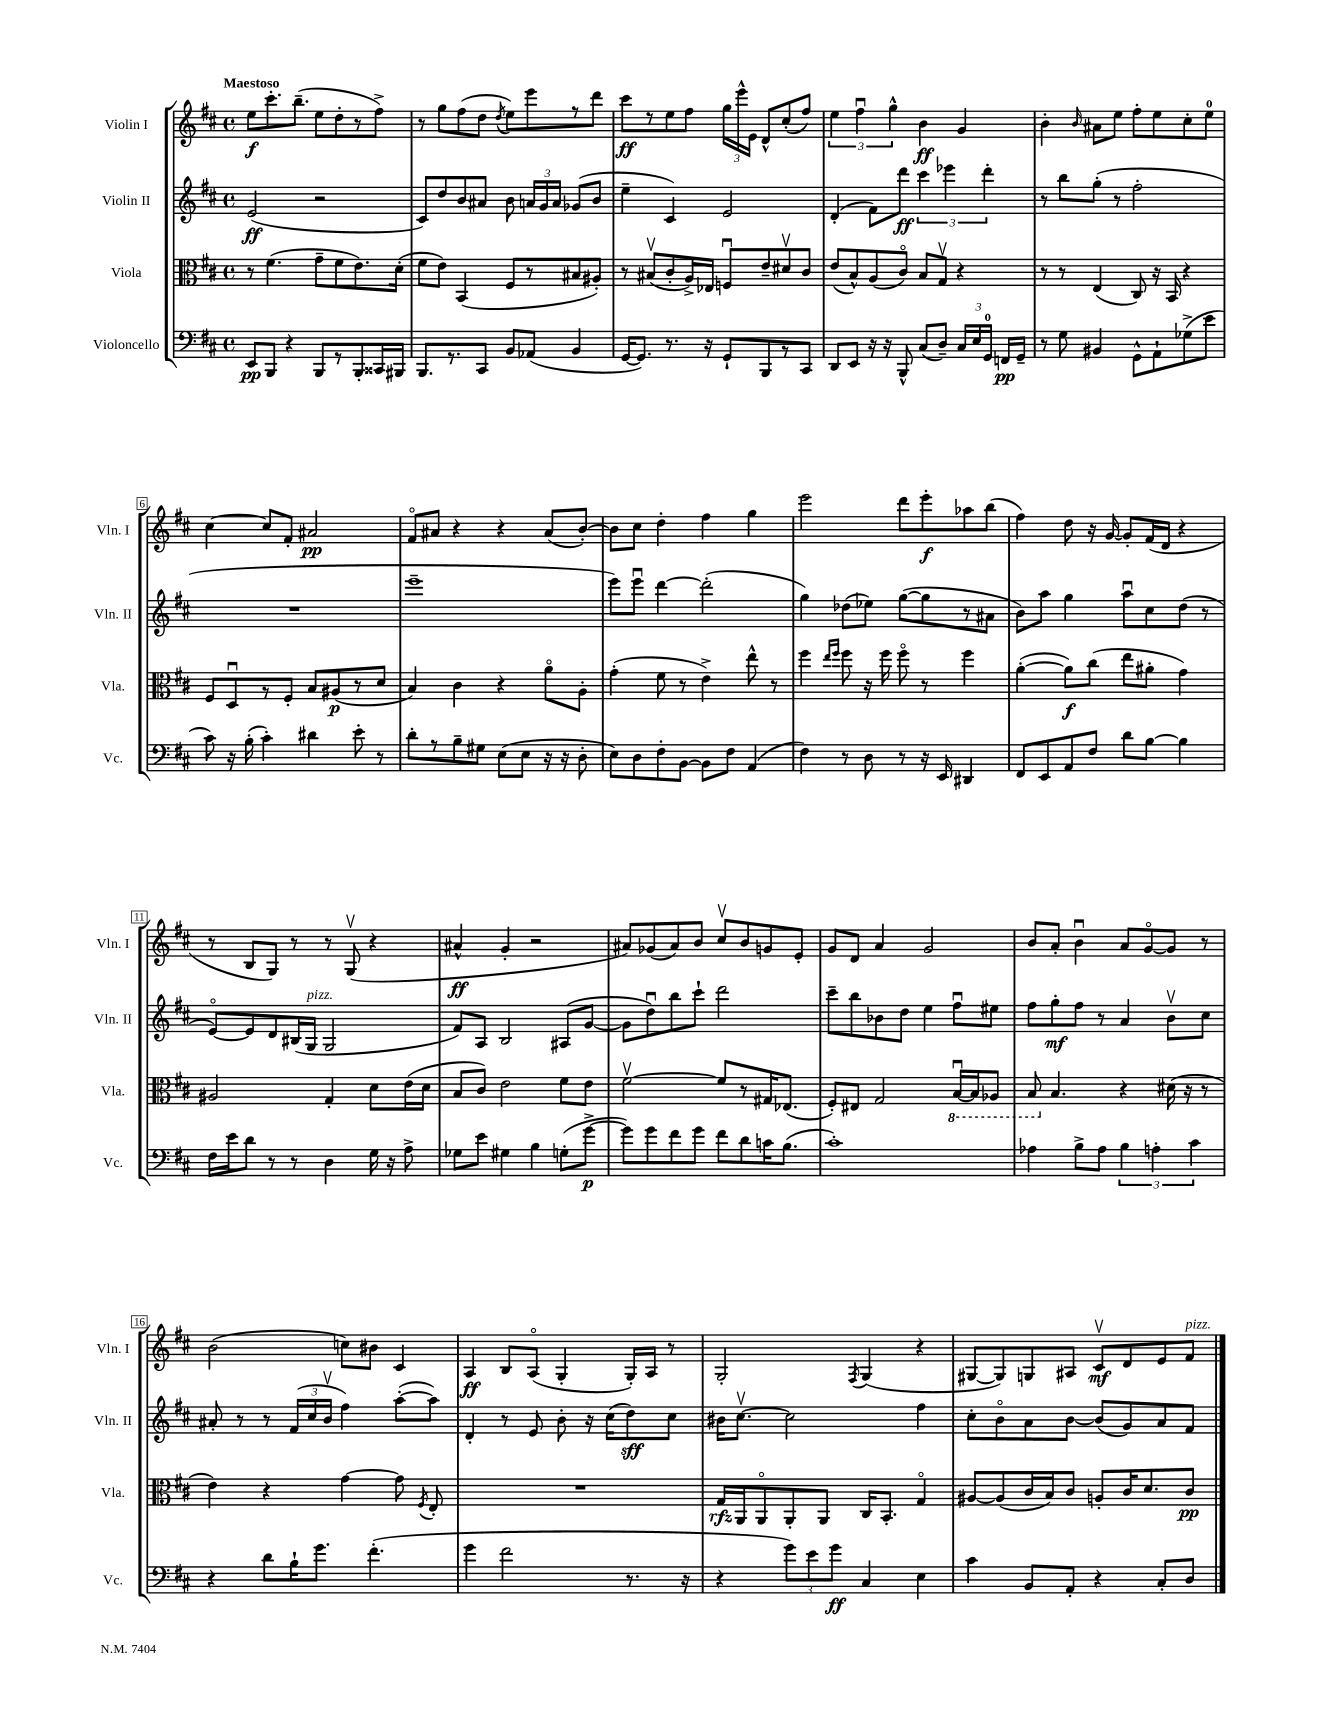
<<
\new StaffGroup <<
\new Staff = "s0" \with { instrumentName = "Violin I" shortInstrumentName = "Vln. I" } {
    \clef treble \key d \major \defaultTimeSignature \time 4/4 \tempo "Maestoso"
    \autoBeamOff e''8[\f cis'''8.-. b''8.]--( e''8[ d''8-. r8 fis''8]->) |
    r8 g''8[ fis''8( d''8] \acciaccatura { d''8 } e''8[) e'''8 r8 d'''8] |
    cis'''8[\ff r8 e''8 fis''8] \tuplet 3/2 { g''16[ e'''16-^ e'16] } d'8[-^ cis''8-.( fis''8]) |
    \tuplet 3/2 { e''4 fis''4\downbow g''4-^ } b'4\ff g'4 |
    b'4-. \grace { b'16 } ais'8[ e''8] fis''8[-. e''8 cis''8-. e''8]-0 |
    cis''4~ cis''8[ fis'8]-. ais'2\pp |
    fis'8[\flageolet ais'8] r4 r4 ais'8[( b'8]~-.) |
    b'8[ cis''8] d''4-. fis''4 g''4 |
    e'''2 d'''8[ e'''8-.\f aes''8 b''8]( |
    fis''4) d''8 r16 g'16~ g'8[-. fis'16( d'16] r4 |
    r8 b8[ g8]) r8 r8 g8\upbow( r4 |
    ais'4-^\ff g'4-. r2 |
    ais'8[) ges'8( ais'8) b'8] cis''8[\upbow b'8 g'8 e'8]-. |
    g'8[ d'8] a'4 g'2 |
    b'8[ a'8]-. b'4\downbow a'8[ g'8~\flageolet g'8] r8 |
    b'2( c''8[) bis'8] cis'4 |
    a4\ff b8[ a8]\flageolet( g4-. g16[-.) a16] r8 |
    g2-. \acciaccatura { fis8 } g4( r4 |
    gis8[~ gis8) g8 ais8] cis'8[\upbow\mf d'8 e'8 fis'8]^\markup { \italic "pizz." } \bar "|." |
}
\new Staff = "s1" \with { instrumentName = "Violin II" shortInstrumentName = "Vln. II" } {
    \clef treble \key d \major \defaultTimeSignature \time 4/4
    \autoBeamOff e'2\ff( r2 |
    cis'8[) d''8 b'8 ais'8] b'8 \tuplet 3/2 { a'16[ g'16 a'16] } ges'8[( b'8] |
    e''4-- cis'4) e'2 |
    d'4-.( fis'8[) d'''8]\ff \tuplet 3/2 { cis'''4 ees'''4 d'''4-. } |
    r8 b''8[ g''8]-.( r8 fis''2-. |
    R1 |
    e'''1-- |
    e'''8[) e'''8]\downbow d'''4~ d'''2-.( |
    g''4) des''8[( ees''8]) g''8[~( g''8 r8 ais'8] |
    b'8[) a''8] g''4 a''8[\downbow cis''8 d''8]( r8 |
    e'8[~\flageolet) e'8 d'8 bis16( g16]^\markup { \italic "pizz." } g2 |
    fis'8[) a8] b2 ais8[( g'8]~ |
    g'8[ d''8\downbow) b''8 cis'''8]-! d'''2 |
    cis'''8[-- b''8 bes'8 d''8] e''4 fis''8[\downbow eis''8] |
    fis''8[ g''8-.\mf fis''8] r8 a'4 b'8[\upbow cis''8] |
    ais'8-. r8 r8 \tuplet 3/2 { fis'16[( cis''16 b'16]\upbow } fis''4) a''8[~-.( a''8]) |
    d'4-. r8 e'8 b'8-. r16 cis''16[( d''8\sff) cis''8] |
    bis'16[ cis''8.]~\upbow cis''2 fis''4 |
    cis''8[-. b'8\flageolet a'8 b'8]~ b'8[( g'8) a'8 fis'8] \bar "|." |
}
\new Staff = "s2" \with { instrumentName = "Viola" shortInstrumentName = "Vla." } {
    \clef alto \key d \major \defaultTimeSignature \time 4/4
    \autoBeamOff r8 fis'4.( g'8[-- fis'8 e'8.) d'16]-.( |
    fis'8[ e'8]) b,4( fis8[ r8 bis8 ais8]-.) |
    r8 bis8[\upbow( cis'8-. a16->) ees16] f8[\downbow e'8-- dis'8\upbow cis'8] |
    e'8[( b8-^) a8( cis'8]\flageolet) b8[ g8]\upbow r4 |
    r8 r8 e4( cis8) r16 b,16 r4 |
    fis8[ d8\downbow r8 fis8]-. b8[ ais8\p( r8 d'8] |
    b4) cis'4 r4 a'8[\flageolet a8]-. |
    g'4-.( fis'8 r8 e'4->) e''8-^ r8 |
    fis''4 \grace { e''16[ fis''16] } fis''8 r16 fis''16 fis''8\flageolet r8 fis''4 |
    a'4~-.( a'8[\f) cis''8]( e''8[ ais'8]-. g'4) |
    ais2 g4-. d'8[ e'16( d'16] |
    b8[ cis'8]) e'2 fis'8[ e'8] |
    fis'2~\upbow fis'8[ r8 gis16 ees8.]( |
    fis8[-.) eis8] g2 \ottava #-1 b,16[~\downbow b,16 aes,8] |
    b,8 \ottava #0 b4. r4 dis'16( r16 r8 |
    e'4) r4 g'4~ g'8 \acciaccatura { fis8 } e8-. |
    R1 |
    g16[\rfz a,16 a,8\flageolet a,8-. a,8] cis16[ b,8.]-. g4\flageolet |
    ais8[~ ais8( cis'16 b16) cis'8] a8[-. cis'16 d'8. cis'8]\pp \bar "|." |
}
\new Staff = "s3" \with { instrumentName = "Violoncello" shortInstrumentName = "Vc." } {
    \clef bass \key d \major \defaultTimeSignature \time 4/4
    \autoBeamOff e,8[\pp b,,8] r4 b,,8[ r8 b,,8-. cisis,16 bis,,16] |
    b,,8.[ r8. cis,8] b,8[ aes,8]( b,4 |
    g,16[~ g,8.]) r8. r16 g,8[-! b,,8 r8 cis,8] |
    d,8[ e,8] r16 r16 b,,8-^ cis8[( d8]--) \tuplet 3/2 { cis16[ e16 g,16]-0 } f,16[\pp g,16]-- |
    r8 g8 bis,4 g,8[-^ a,8-! ges8->( e'8] |
    cis'8) r16 b16-.( cis'4-.) dis'4 e'8-. r8 |
    d'8[-. r8 b8-- gis8] e8[( e8] r16 r16 d8-. |
    e8[) d8 fis8-. b,8]~ b,8[ fis8] a,4( |
    fis4) r8 d8 r8 r16 e,16 dis,4 |
    fis,8[ e,8 a,8 fis8] d'8[ b8]~ b4 |
    fis16[ e'16 d'8] r8 r8 d4 g16 r16 a8-> |
    ges8[ e'8] gis4 b4 g8[-.( g'8]~->\p |
    g'8[) g'8 fis'8 g'8] fis'8[ d'8 c'16 b8.]( |
    cis'1-.) |
    aes4 b8[-> aes8] \tuplet 3/2 { b4 a4-. cis'4 } |
    r4 d'8[ b16-! g'8.] fis'4.-.( |
    g'4 fis'2 r8. r16 |
    r4 \tuplet 3/2 { g'8[) e'8 g'8]\ff } cis4 e4 |
    cis'4 b,8[ a,8]-. r4 cis8[-. d8] \bar "|." |
}
>>
>>
\layout { \context { \Score \override BarNumber.stencil = #(make-stencil-boxer 0.1 0.3 ly:text-interface::print) } }
